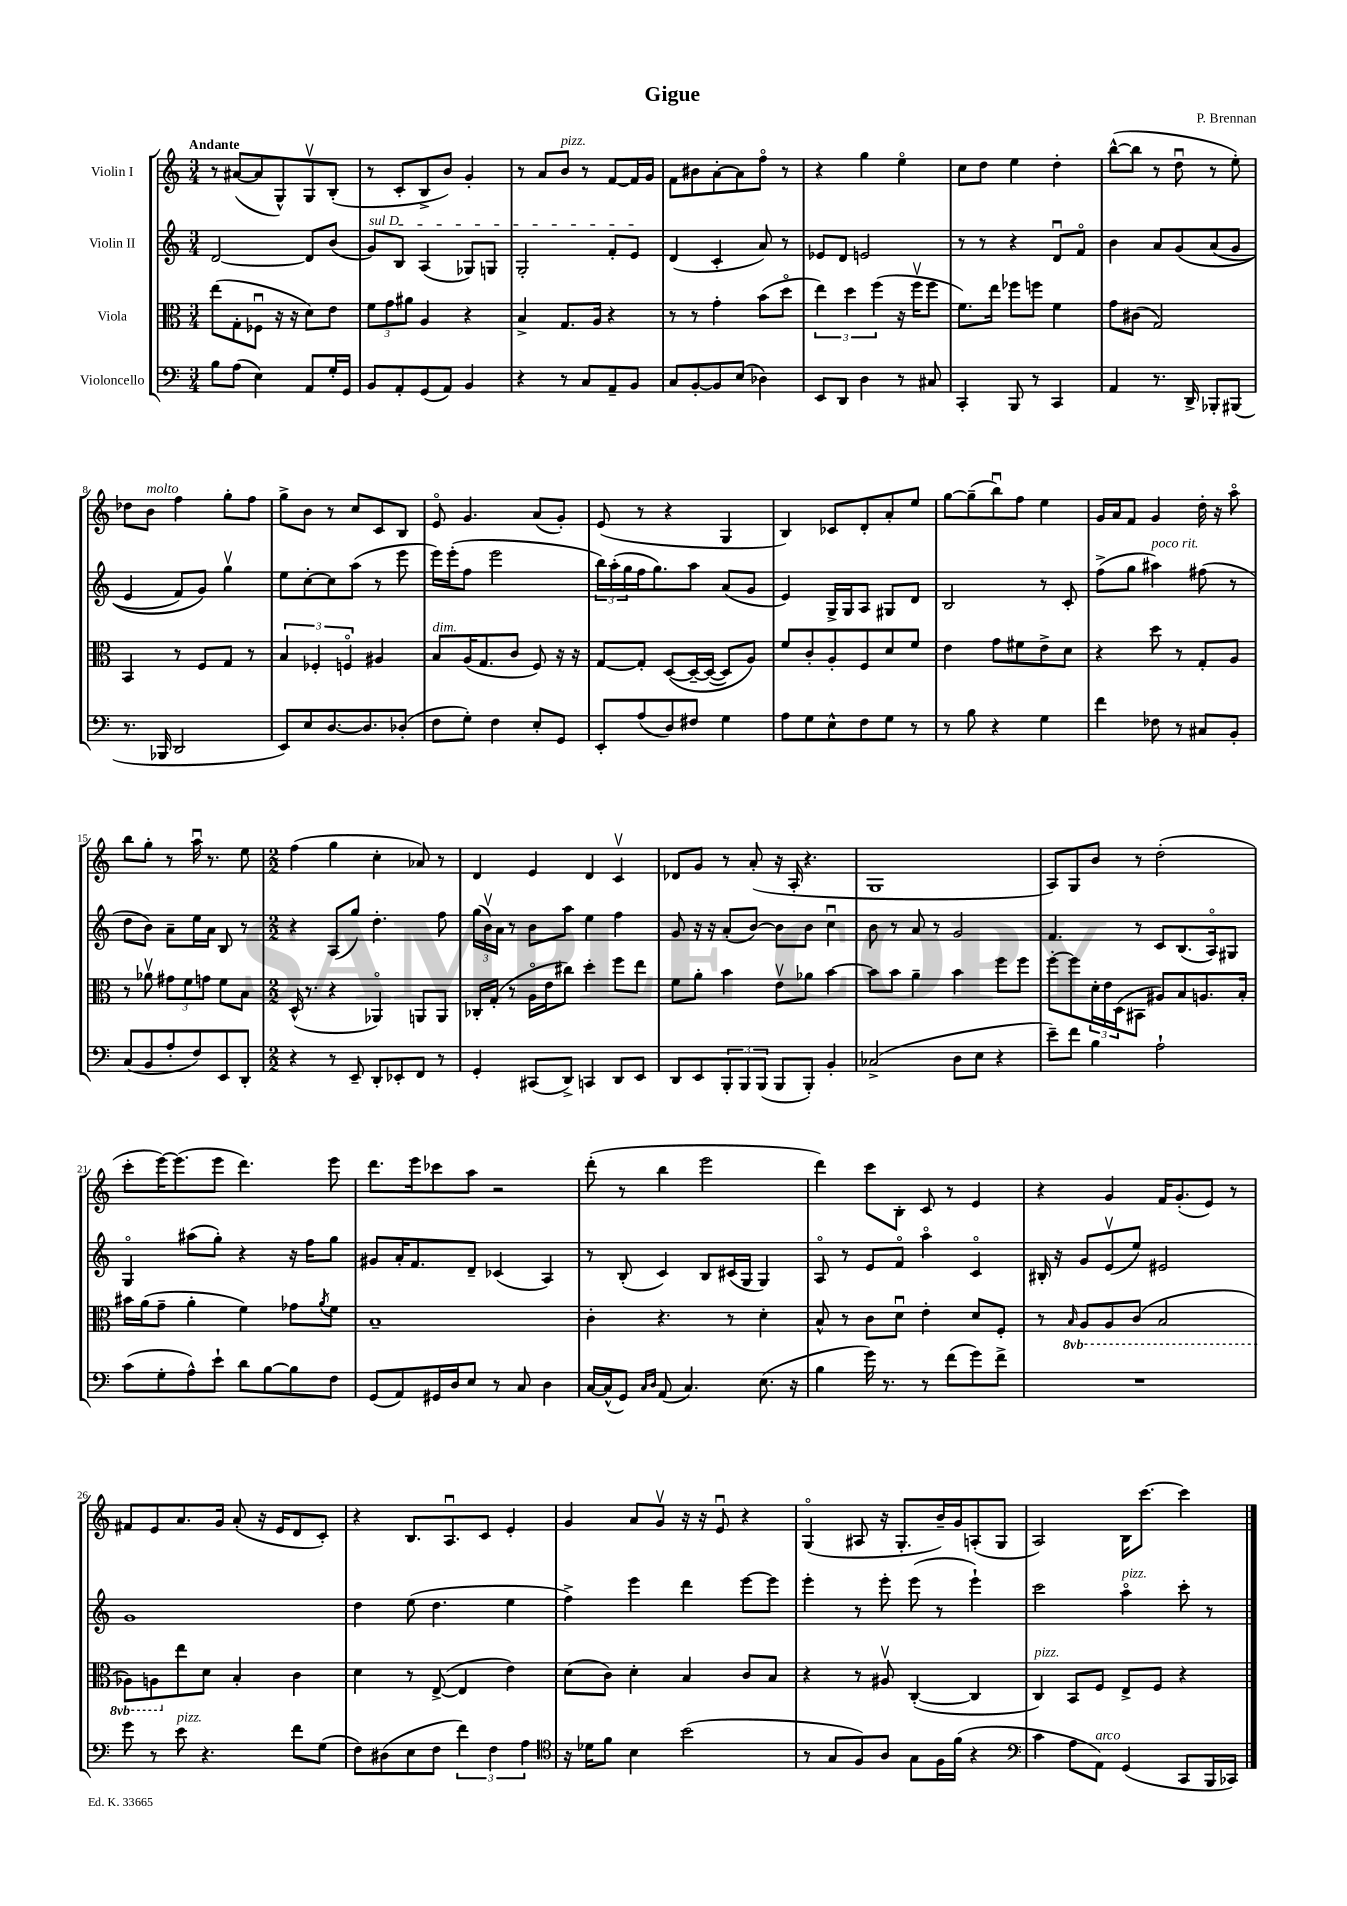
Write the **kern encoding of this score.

**kern	**kern	**kern	**kern
*staff4	*staff3	*staff2	*staff1
*clefF4	*clefC3	*clefG2	*clefG2
*k[]	*k[]	*k[]	*k[]
*M3/4	*M3/4	*M3/4	*M3/4
8B	(8ee	[2d	8r
(8A	8G'	.	([8a#
4E)	8F-u	.	8a#]
.	16r	.	8G^^)
.	16r	.	.
8AA	8d)	8d]	8Gv
16G'	8e	(8b	(8B'
16GG	.	.	.
=	=	=	=
8BB	12f	8g)	8r
.	12g	.	.
8AA'	.	8B	8c'
.	12a#	.	.
(8GG	4A	(4A	8B^
8AA)	.	.	8b)
4BB	4r	8G-)	4g'
.	.	8G	.
=	=	=	=
4r	4B^	2G'	8r
.	.	.	8a
8r	8.G	.	8b
8C	.	.	8r
.	16A	.	.
8AA~	4r	8f'	[8f
8BB	.	8e	16f]
.	.	.	16g
=	=	=	=
8C	8r	(4d	8f
[8BB'	8r	.	8b#
8BB]	4g'	4c'	[8a'
(8E	.	.	8a]
4D-)	(8b	8a)	8ffo
.	8ddo	8r	8r
=	=	=	=
8EE	6ee)	8e-	4r
8DD	.	8d	.
.	6dd	.	.
4D	.	2e	4gg
.	(6ff	.	.
8r	16r	.	4eeo
.	16ffv	.	.
8C#	8ff	.	.
=	=	=	=
4CC'	8.f)	8r	8cc
.	.	8r	8dd
.	16ee	.	.
8BBB	8ff-	4r	4ee
8r	8ff	.	.
4CC	4f	8du	4dd'
.	.	8fo	.
=	=	=	=
4AA	8g	4b	([8bb^^
.	(8c#	.	8bb]
8.r	2G)	8a	8r
.	.	&(8g	8ddu
16DD^	.	.	.
8BBB-'	.	(8a	8r
(8BBB#	.	8g	8ee')
=	=	=	=
8.r	4BB	4e	8dd-
.	.	.	8b
16BBB-	.	.	.
2DD	8r	8f)	4ff
.	8F	8g&)	.
.	8G	4ggv	8gg'
.	8r	.	8ff
=	=	=	=
8EE)	6B	8ee	8gg^
8E	.	[8cc'	8b
.	6F-'	.	.
[8.D	.	8cc]	8r
.	6Fo	.	.
.	.	(8aa	8cc
8.D]	.	.	.
.	4A#	8r	8c
(8D-'	.	8eee	8B
=	=	=	=
8F	8B	16eee)	8eo
.	.	(16eee'	.
8G')	(16A	8ff	4.g
.	8.G	.	.
4F	.	2eee	.
.	8c	.	.
8E'	8F)	.	(8a
8GG	16r	.	8g')
.	16r	.	.
=	=	=	=
8EE'	[8G	24bb)	(8e
.	.	(24aa'	.
.	.	24gg	.
(8A	8G']	16ff	8r
.	.	8.gg)	.
8D)	&([8D	.	4r
8F#	16D~_	8aa	.
.	(16D_	.	.
4G	8D])	(8a	4G
.	8A&)	8g	.
=	=	=	=
8A	8f	4e)	4B)
8G	8c'	.	.
8E^^	8A'	16G^	8c-
.	.	16G	.
8F	8F	8A	8d'
8G	8d	8G#	8a'
8r	8f	8d	8ee
=	=	=	=
8r	4e	2B	[8gg
8B	.	.	(8gg~]
4r	8g	.	8bbu)
.	8f#	.	8ff
4G	8e^	8r	4ee
.	8d	8c'	.
=	=	=	=
4f	4r	(8ff^	16g
.	.	.	16a
.	.	8gg	8f
8F-	8dd	4aa#)	4g
8r	8r	.	.
8C#	8G'	(8ff#	16dd'
.	.	.	16r
8BB'	8A	8r	8aao
=	=	=	=
(8C	8r	8dd	8bb
8BB	8a-v	8b)	8gg'
8A'	12g#	8a~	8r
.	12f	.	.
8F)	.	16ee	16aau
.	12g	.	.
.	.	16a	8.r
8EE	8f	8B	.
8DD'	8B	8r	8ee
=	=	=	=
*M2/2	*M2/2	*M2/2	*M2/2
4r	(16D^^	4r	(4ff
.	8.r	.	.
8r	4r	(8A	4gg
8EE~	.	8gg)	.
8DD'	4AA-o)	4.dd'	4cc'
8EE-'	.	.	.
8FF	8AA	.	8a-)
8r	8AA	8ff	8r
=	=	=	=
4GG'	16C-'	(24gg	4d
.	.	24bv)	.
.	(16G'	.	.
.	.	24a	.
.	8r	8r	.
(8CC#	16Ao	8b	4e
.	16e	.	.
8DD^)	8cc#)	8aa	.
4CC	4dd'	4ee	4d
8DD	8ff	4ff	4cv
8EE	8ee	.	.
=	=	=	=
8DD	8f	8g	8d-
8EE	8a'	16r	8g
.	.	16r	.
12BBB'	4b	(8a'	8r
12BBB	.	.	.
.	.	[8b)	(8a'
(12BBB	.	.	.
8BBB	8ev	8b]	16r
.	.	.	16A'
8BBB')	8a-	8b	4.r
4BB'	[4b	4ccu	.
=	=	=	=
(2C-^	8b]	8b	1G
.	8b	8r	.
.	4a~	8a	.
.	.	8r	.
8D	4b	2g	.
8E	.	.	.
4r	8ff	.	.
.	8ff	.	.
=	=	=	=
8e~)	[8ff'	4.f	8A)
8f	8ff]	.	8G
4B	24d'	.	8b
.	24e	.	.
.	(24D	.	.
.	8BB#	8r	8r
2A`	8A#)	8c	(2dd'
.	8B	(8.B	.
.	8.A	.	.
.	.	16Ao)	.
.	.	8G#	.
.	16B'	.	.
=	=	=	=
(8c	16b#	4Go	8ccc'
.	(16a	.	.
8G'	8g~	.	[16eee)
.	.	.	(8.eee]
8A^^)	4a'	(8aa#	.
8e`	.	8gg')	8eee
8d	4f)	4r	4.ddd)
[8B	.	.	.
8B]	8g-	16r	.
.	.	16ff	.
.	8qa	.	.
8F	8f	8gg	8eee
=	=	=	=
(8GG	1B~	8g#	8.ddd
8AA)	.	16a'	.
.	.	8.f	16eee
16GG#	.	.	8ccc-
16D	.	.	.
8E	.	8d~	8aa
8r	.	(4c-	2r
8C	.	.	.
4D	.	4A)	.
=	=	=	=
[16C	4c'	8r	(8ddd'
(16C^^]	.	.	.
8GG)	.	(8B'	8r
16qqC	.	.	.
16qqD	.	.	.
(8AA	4.r	4c)	4bb
4.C)	.	.	.
.	.	8B	2eee
.	8r	(16c#	.
.	.	16G	.
(8.E	4d'	4G)	.
16r	.	.	.
=	=	=	=
4B	8B^^	8Ao	4ddd)
.	8r	8r	.
16g)	8c	8e	8ccc
8.r	.	.	.
.	8du	8fo	8B'
8r	4e'	4aao	8c
(8f	.	.	8r
8g)	8d	4co	4e
8f^	8F'	.	.
=	=	=	=
1r	8r	16B#'	4r
.	.	16r	.
.	16qqBB	.	.
.	8AA	8g	.
.	8AA	(8ev	4g
.	(8C	8ee)	.
.	2BB	2e#	16f
.	.	.	(8.g'
.	.	.	8e)
.	.	.	8r
=	=	=	=
8g	8AA-)	1g	8f#
8r	8AA	.	8e
8e	8ee	.	8.a
4.r	8d	.	.
.	.	.	16g
.	4B'	.	(8a'
.	.	.	16r
.	.	.	16e
8f	4c	.	8d
(8G	.	.	8c')
=	=	=	=
8F)	4d	4dd	4r
(8D#	.	.	.
8E	8r	(8ee	8.B
8F	([8E^	4.dd	.
.	.	.	8.Au
6f)	4E]	.	.
.	.	.	8c
6F	.	.	.
.	4e)	4ee	4e'
6A	.	.	.
=	=	=	=
*clefC4	*	*	*
16r	(8d	4ff^)	4g
16d-	.	.	.
8f	8c)	.	.
4B	4d'	4eee	8a
.	.	.	8gv
(2b	4B	4ddd	16r
.	.	.	16r
.	.	.	8eu
.	8c	[8eee	4r
.	8B	8eee]	.
=	=	=	=
8r	4r	4eee'	(4Go
8G	.	.	.
8F)	8r	8r	8A#
8A	8A#v	8eee'	16r
.	.	.	8.G'
8G	([4C'	(8eee	.
16F	.	8r	16b~)
(16f	.	.	16g
4r	4C]	4eee`)	(8A'
.	.	.	8G
=	=	=	=
*clefF4	*	*	*
4c	4C)	2ccc	2A)
8A	8BB	.	.
8AA)	8F	.	.
(4GG	8E^	4aao	16B
.	.	.	[8.ccc
.	8F	.	.
8CC	4r	8ccc'	4ccc]
16BBB	.	8r	.
16CC-)	.	.	.
==	==	==	==
*-	*-	*-	*-
